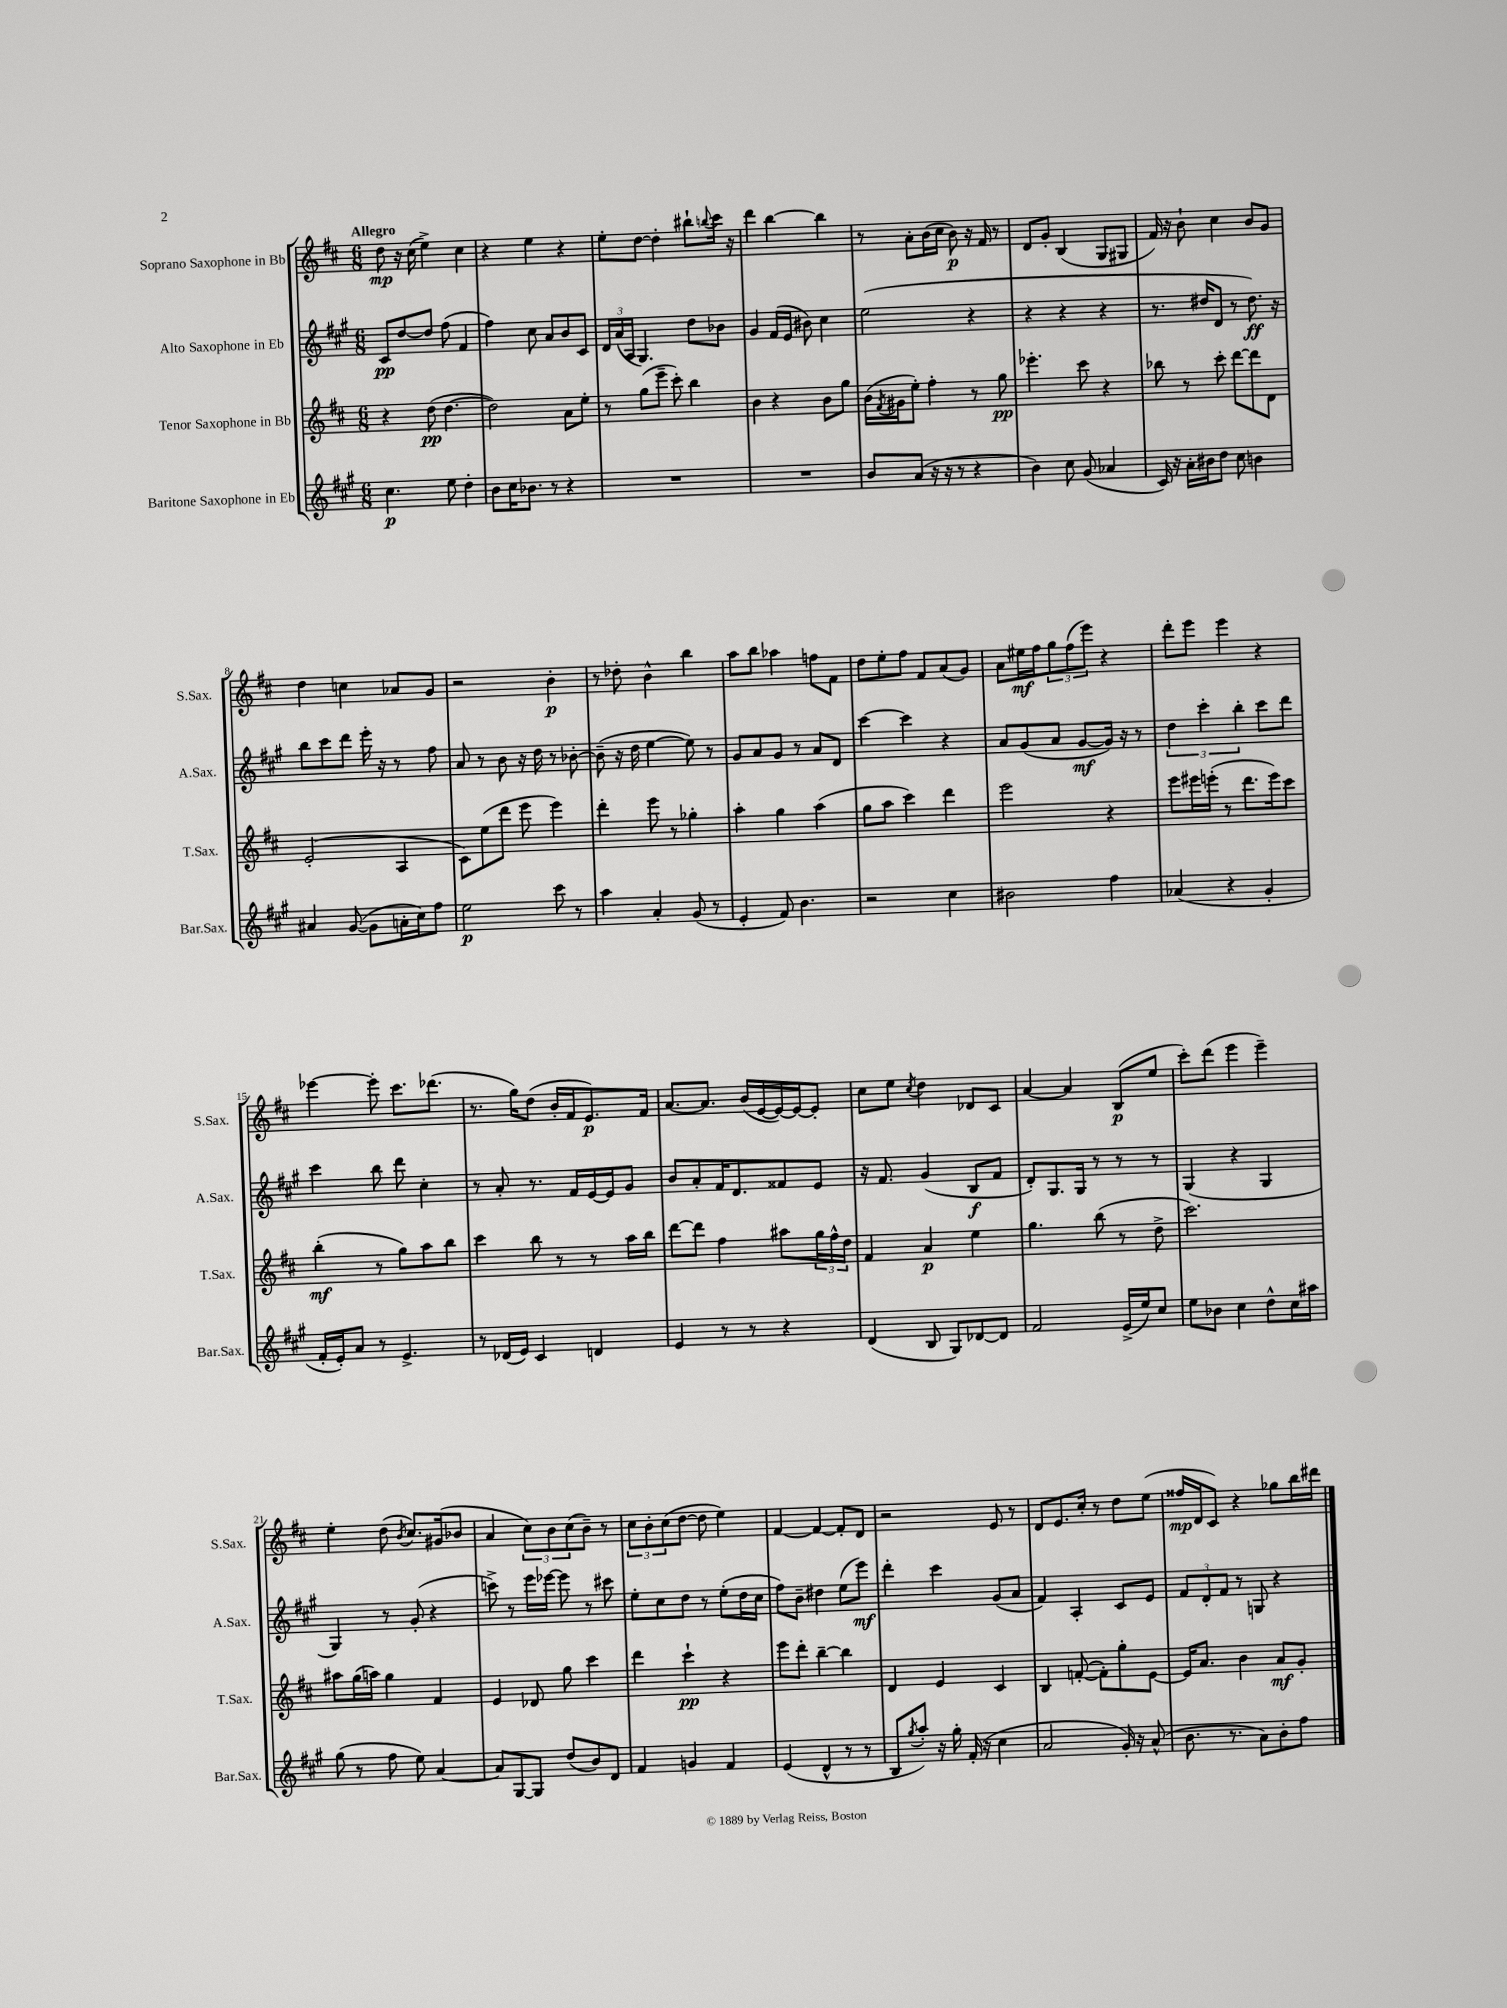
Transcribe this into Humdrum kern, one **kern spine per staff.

**kern	**kern	**kern	**kern
*staff4	*staff3	*staff2	*staff1
*clefG2	*clefG2	*clefG2	*clefG2
*k[f#c#g#]	*k[f#c#]	*k[f#c#g#]	*k[f#c#]
*M6/8	*M6/8	*M6/8	*M6/8
4.cc#\	4r	8c#/L	8dd\
.	.	[8dd/	16r
.	.	.	(16cc#\
.	(8dd\	8dd/]J	4ee^\)
8ee\	[4.dd\	(8ff#\	.
4dd'\	.	4f#/	4cc#\
=	=	=	=
8b\L	2dd\])	4ff#\)	4r
16cc#\K	.	.	.
8.b-\J	.	.	.
.	.	8cc#\	4ee\
8r	.	8a/L	.
4r	8a\L	8b/	4r
.	8ee'\J	8c#/J	.
=	=	=	=
2.r	8r	24d/LL	8ee'\L
.	.	(24a/	.
.	.	24A/JJ	.
.	(8gg\L	4.G#/)	[8dd\J
.	8eee~\J	.	4dd'\]
.	8ccc#'\)	.	.
.	4bb\	8dd\L	8bb#`\L
.	.	.	8qqbb/
.	.	8b-\J	16ccc#\Jk
.	.	.	16r
=	=	=	=
2.r	4b\	4g#/	4ddd\
.	4r	(16f#/LL	[4bb\
.	.	16e/JJ	.
.	.	8b#\)	.
.	8b\L	4cc#\	4bb\]
.	8gg\J	.	.
=	=	=	=
8b/L	(16b\LL	(2ee\	8r
.	8qf#/	.	.
.	16g#\J	.	.
(8a/J	8ee'\J)	.	8a'\L
16r	4ff#'\	.	(16b\L
16r	.	.	16cc#\JJ
8r	.	.	8b\)
4r	8r	4r	16r
.	.	.	16f#/
.	8gg\	.	8r
=	=	=	=
4b\)	4.eee-'\	4r	8d/L
.	.	.	8g'/J
8cc#\	.	4r	(4B/
(8g#/	8ccc#\	.	.
4a-/	4r	4r	8G/L
.	.	.	8G#/J
=	=	=	=
16c#/)	8bb-\	8.r	16f#/)
16r	.	.	16r
16a'\LL	8r	.	8b`\
16b#\J	.	16dd#/LK	.
8dd\J	8ccc#'\	8d/J	4cc#\
8cc#\	[8ddd\L	8r	.
4b\	8ddd\]	8.dd#\)	8b/L
.	8d\J	.	8g/J
.	.	16r	.
=	=	=	=
4a#/	(2e'/	8bb\L	4dd\
.	.	8ccc#\	.
([8g#/	.	8ddd\J	4cc\
8g#\]L	.	16eee'\	.
.	.	16r	.
16a'\L	4A/	8r	8a-/L
16cc#\J)	.	.	.
8ff#\J	.	8ff#\	8g/J
=	=	=	=
2ee\	8c#\L)	8a/	2r
.	(8ee\	8r	.
.	8ddd\J	8b\	.
.	8eee\	16r	.
.	.	16dd\	.
8ccc#\	4eee\)	8r	4b'\
8r	.	[8b-'\	.
=	=	=	=
4aa\	4ddd'\	(8b-~\]	8r
.	.	16r	8dd-'\
.	.	16dd\	.
4a'/	8eee\	[4ee\	4b^^\
.	8r	.	.
(8g#/	4gg-'\	8ee\])	4bb\
8r	.	8r	.
=	=	=	=
4e'/	4aa'\	8g#/L	8aa\L
.	.	8a/	8bb\J
8f#/)	4gg\	8g#/J	4aa-\
4.b\	.	8r	.
.	(4aa\	8a/L	8ff\L
.	.	8d/J	8f#\J
=	=	=	=
2r	8gg\L	[4ccc#\	8dd\L
.	8aa\J	.	8ee'\
.	4ccc#\)	4ccc#\]	8ff#\J
.	.	.	8f#/L
4cc#\	4ddd\	4r	(8a/
.	.	.	8g/J)
=	=	=	=
2b#\	2eee\	8a/L	8a\L
.	.	(8g#/	16ee#\L
.	.	.	16ff#\J
.	.	8a/J	12gg\
.	.	.	(12ff#\
.	.	[8g#/L	.
.	.	.	12eee\J)
4ff#\	4r	16g#/]Jk)	4r
.	.	16r	.
.	.	8r	.
=	=	=	=
(4a-/	8eee\L	6dd\	8ddd'\L
.	16eee#\L	.	8eee\J
.	.	6ccc#'\	.
.	(16eee'\JJ	.	.
4r	8r	.	4eee\
.	.	6bb'\	.
.	8.ddd\L	.	.
4g#'/	.	8ccc#\L	4r
.	16eee\k)	.	.
.	8ccc#\J	8ddd\J	.
=	=	=	=
16f#'/LL	(4bb'\	4ccc#\	[4eee-\
16e'/J)	.	.	.
8a/J	.	.	.
8r	8r	8bb\	8eee-'\]
4.e^/	8gg\L)	8ddd\	8.ccc#\L
.	8aa\	4cc#'\	.
.	.	.	(8.ddd-\J
.	8bb\J	.	.
=	=	=	=
8r	4ccc#\	8r	8.r
(16d-/LL	.	8a'/	.
16e/JJ)	.	.	16gg\LK)
4c#/	8bb\	8.r	(8dd\J
.	8r	.	16b'/LL
.	.	16f#/LL	16f#/J
4d/	8r	[16e/	8.e/)
.	.	16e/]J	.
.	16aa\LL	8g#/J	.
.	16bb\JJ	.	16f#/Jk
=	=	=	=
4e/	[8ddd\L	8b/L	[8.a/L
.	8ddd\]J	8a'/	.
.	.	.	8.a/]J
8r	4ff#\	16f#/K	.
.	.	8.d/	.
8r	.	.	(16b/LL
.	.	.	[16e/
4r	8aa#\L	8f##/	16e/_)
.	.	.	16e/_J
.	24gg\L	8e/J	8e'/]J
.	24ff#^^\	.	.
.	24dd\JJ	.	.
=	=	=	=
(4d/	4f#/	16r	8cc#\L
.	.	8.f#/	.
.	.	.	8ee\J
.	.	.	8qcc#/
8B/	4a/	(4g#/	4dd\
8G#/L)	.	.	.
[8d-/	4ee\	8B/L	8d-/L
8d-/]J	.	8f#/J	8c#/J
=	=	=	=
2f#/	4.gg\	8d'/L)	[4a/
.	.	8.G#/	.
.	.	.	4a/]
.	.	16G#/Jk	.
.	(8bb\	8r	.
(16e^/LL	8r	8r	(8B/L
16ee/J)	.	.	.
8cc#/J	8dd^\	8r	8ee/J
=	=	=	=
8ee\L	2.ccc#\)	(4G#/	8ccc#'\L)
8b-\J	.	.	(8ddd\J
4cc#\	.	4r	4eee\
8dd^^\L	.	4G#/	4eee~\)
16cc#\L	.	.	.
16aa#\JJ	.	.	.
=	=	=	=
(8gg#\	8aa#\L	4G#/)	4ee'\
8r	(16gg\L	.	.
.	16aa\JJ)	.	.
8ff#\	4gg\	8r	(8dd\
.	.	.	8qb/
8ee\)	.	(8g#'/	8.cc#/L)
[4a/	4f#/	4r	.
.	.	.	(16g#/k
.	.	.	8b-/J
=	=	=	=
8a/]L	4e/	8ccc^\)	4a/
[8G#/	.	8r	.
8G#/]J	8d-/	16eee\LL	12cc#\L)
.	.	[16eee-\JJ	.
.	.	.	12b\
(8dd/L	8gg\	8eee-\]	.
.	.	.	(12cc#\
8b/)	4ccc#\	8r	8b~\J)
8d/J	.	8ccc#\	8r
=	=	=	=
4f#/	4ddd\	8ee'\L	12cc#\L
.	.	.	12b'\
.	.	8cc#\	.
.	.	.	(12cc#\
4g/	4ccc#`\	8dd\J	[8dd\J
.	.	8r	8dd\]
4f#/	4r	(8ee'\L	4ee\)
.	.	16dd\L	.
.	.	16cc#\JJ	.
=	=	=	=
(4e/	8eee\L	8ff#\L)	[4f#/
.	8ddd'\J	8b~\J	.
4d^^/	[4bb~\	4dd#\	4f#/_
8r	4bb\]	(8ee\L	8f#'/]L
8r	.	8eee\J)	8d/J
=	=	=	=
8B/L	4d/	4ddd'\	2r
8qgg#/	.	.	.
8aa'/J)	.	.	.
16r	4e/	4ccc#\	.
16gg#'\	.	.	.
(16f#'/	.	.	.
16r	.	.	.
4cc#\	4c#/	(8g#/L	8e/
.	.	8a/J	8r
=	=	=	=
2a/	4B/	4f#/)	8d/L
.	.	.	8.e/
.	([8f'/	4A'/	.
.	.	.	16cc#'/Jk
.	8f'\]L)	.	8r
16g#'/)	8gg'\	8c#/L	8dd\L
16r	.	.	.
(8a^^/	[8e\J	8e/J	(8ee\J
=	=	=	=
8.b\	16e/]LK	12f#/L	16ff##/LL
.	8.a/J	.	16d/J
.	.	12d'/	.
.	.	.	8c#/J)
.	.	12f#/J	.
8.r	.	.	.
.	4b\	8r	4r
8a\L)	.	8G/	.
8b'\	8a/L	4r	8gg-\L
8ff#\J	8g'/J	.	16bb\L
.	.	.	16ddd#\JJ
==	==	==	==
*-	*-	*-	*-
